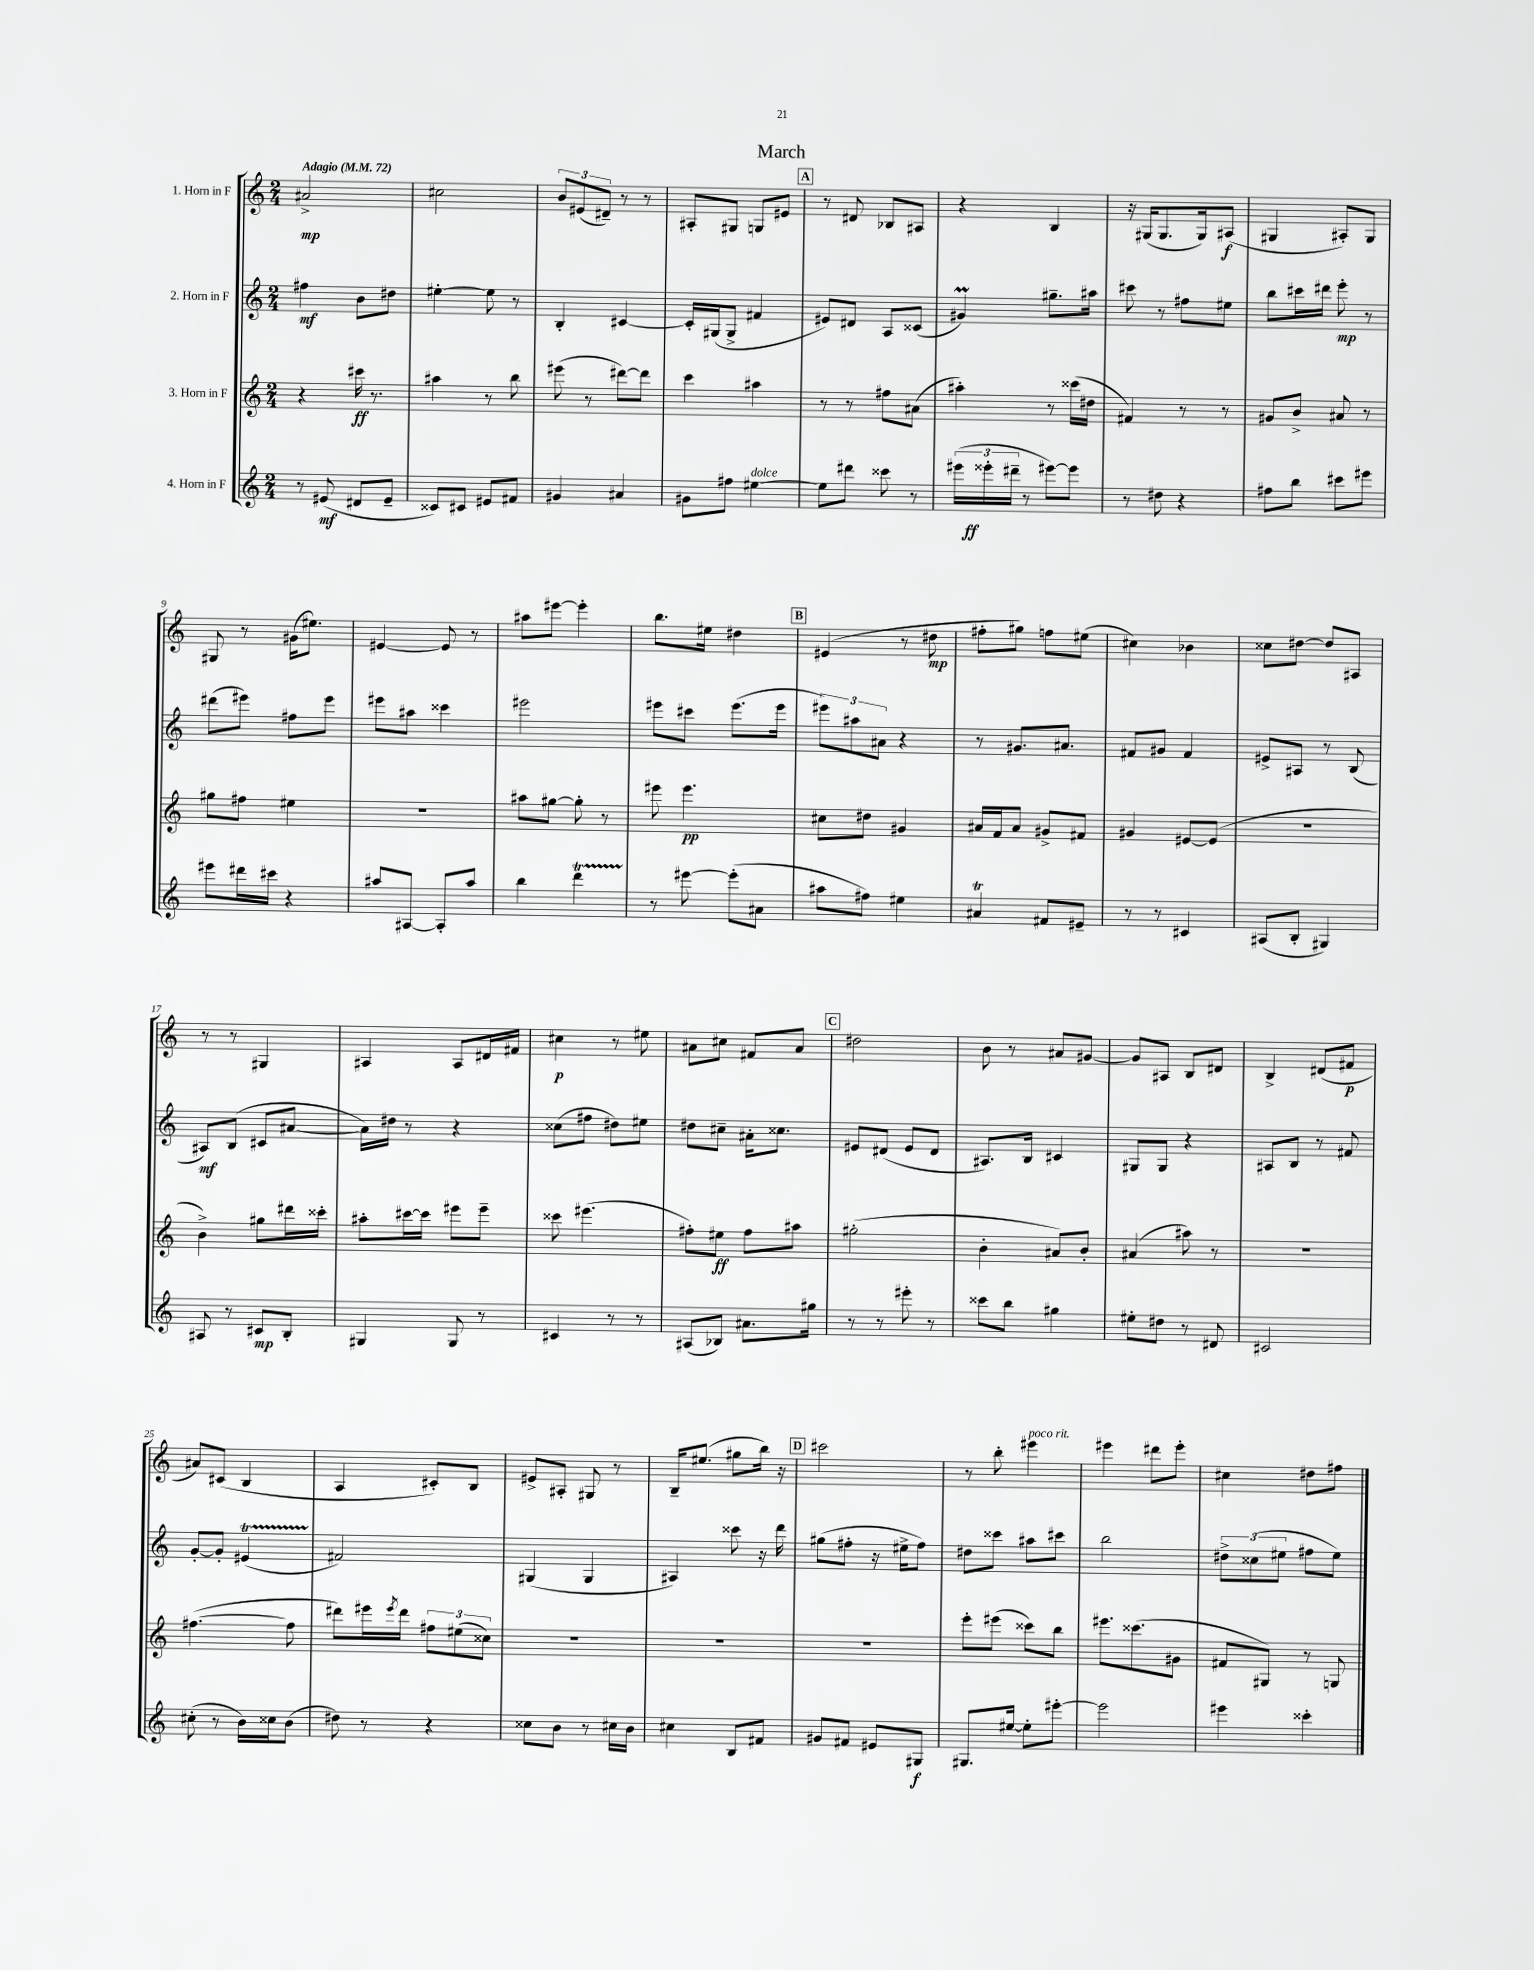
\header { title = "March" }
<<
\new StaffGroup <<
\new Staff = "s0" \with { instrumentName = "1. Horn in F" } {
    \clef treble \key c \major \numericTimeSignature \time 2/4 \tempo "Adagio" 4 = 72
    ais'2->\mp |
    cis''2 |
    \tuplet 3/2 { b'8 eis'8( dis'8--) } r8 r8 |
    ais8-. gis8 g8 eis'8 |
    \mark \markup { \box "A" } r8 dis'8 bes8 ais8 |
    r4 b4 |
    r16 gis16( gis8. gis16) ais8\f( |
    gis4 ais8-.) gis8 |
    gis8 r8 gis'16( eis''8.) |
    eis'4~ eis'8 r8 |
    ais''8 eis'''8~ eis'''4-. |
    b''8. eis''16 dis''4 |
    \mark \markup { \box "B" } eis'4( r8 dis''8\mp |
    fis''8-. gis''8) f''8 eis''8( |
    cis''4) bes'4 |
    cisis''8 dis''8~ dis''8 ais8 |
    r8 r8 gis4 |
    ais4 ais8 dis'16 fis'16 |
    cis''4\p r8 eis''8 |
    ais'8 cis''8 fis'8 ais'8 |
    \mark \markup { \box "C" } dis''2 |
    b'8 r8 ais'8 gis'8~ |
    gis'8 ais8 b8 dis'8 |
    b4-> dis'8( fis'8\p |
    ais'8) cis'8( b4 |
    a4 cis'8-.) b8 |
    eis'8-> ais8-. gis8 r8 |
    b16-- eis''8.( gis''8 b''16) r16 |
    \mark \markup { \box "D" } cis'''2 |
    r8 b''8-. eis'''4^\markup { \italic "poco rit." } |
    eis'''4 dis'''8 eis'''8-. |
    cis''4 dis''8 fis''8 \bar "|." |
}
\new Staff = "s1" \with { instrumentName = "2. Horn in F" } {
    \clef treble \key c \major \numericTimeSignature \time 2/4
    fis''4\mf b'8 dis''8 |
    eis''4~-. eis''8 r8 |
    b4-. cis'4~ |
    cis'16-. gis16( gis8-> fis'4 |
    \mark \markup { \box "A" } eis'8) dis'8 a8 cisis'8( |
    gis'4\prall) gis''8.-- ais''16 |
    cis'''8 r8 fis''8 eis''8 |
    b''8 cis'''16 dis'''16 e'''8-.\mp r8 |
    dis'''8( eis'''8) fis''8 eis'''8 |
    eis'''8 ais''8 cisis'''4 |
    eis'''2 |
    eis'''8 cis'''8 eis'''8.( eis'''16 |
    \mark \markup { \box "B" } \tuplet 3/2 { eis'''8) ais''8 ais'8 } r4 |
    r8 gis'8. ais'8. |
    fis'8 gis'8 fis'4 |
    eis'8-> ais8 r8 b8( |
    ais8\mf) b8( cis'8 ais'8~ |
    ais'16) dis''16 r8 r4 |
    cisis''8( fis''8 dis''8) eis''8 |
    dis''8 cis''8-- ais'16-. cisis''8. |
    \mark \markup { \box "C" } eis'8 dis'8( eis'8 dis'8 |
    ais8.) b16 cis'4 |
    gis8 gis8 r4 |
    ais8 b8 r8 fis'8 |
    g'8~-. g'8-. eis'4\startTrillSpan( |
    fis'2\stopTrillSpan) |
    gis4( gis4 |
    ais4) cisis'''8 r16 d'''16 |
    \mark \markup { \box "D" } gis''8( fis''8-. r16 eis''16-> fis''8) |
    dis''8 cisis'''8 ais''8 cis'''8 |
    b''2 |
    \tuplet 3/2 { dis''8-> cisis''8( eis''8 } fis''8 eis''8) \bar "|." |
}
\new Staff = "s2" \with { instrumentName = "3. Horn in F" } {
    \clef treble \key c \major \numericTimeSignature \time 2/4
    r4 cis'''16\ff r8. |
    ais''4 r8 b''8 |
    eis'''8( r8 dis'''8~) dis'''8 |
    c'''4 ais''4 |
    \mark \markup { \box "A" } r8 r8 fis''8 ais'8( |
    ais''4-.) r8 cisis'''16( dis''16 |
    fis'4) r8 r8 |
    gis'8 b'8-> ais'8 r8 |
    gis''8 fis''8 eis''4 |
    R2 |
    ais''8 gis''8~ gis''8-. r8 |
    eis'''8 eis'''4.\pp |
    \mark \markup { \box "B" } cis''8 dis''8 gis'4 |
    ais'16 f'16 ais'8 gis'8-> fis'8 |
    gis'4 eis'8~ eis'8( |
    R2 |
    b'4->) gis''8 dis'''16 cisis'''16-. |
    ais''8-. cis'''16~ cis'''16 eis'''8 eis'''8-- |
    cisis'''8 eis'''4.( |
    fis''8-.) eis''8\ff fis''8 ais''8 |
    \mark \markup { \box "C" } gis''2-.( |
    b'4-. ais'8) b'8-. |
    ais'4( ais''8) r8 |
    R2 |
    fis''4.~( fis''8 |
    dis'''8) eis'''16 \acciaccatura { eis'''8 } dis'''16 \tuplet 3/2 { fis''8 eis''8( cisis''8) } |
    R2 |
    R2 |
    \mark \markup { \box "D" } R2 |
    e'''8-. eis'''8( cisis'''8) b''8 |
    eis'''8. cisis'''8.( gis'8 |
    fis'8 gis8) r8 g8 \bar "|." |
}
\new Staff = "s3" \with { instrumentName = "4. Horn in F" } {
    \clef treble \key c \major \numericTimeSignature \time 2/4
    r8 eis'8\mf( dis'8 eis'8-- |
    cisis'8) cis'8 eis'8 fis'8 |
    gis'4 ais'4 |
    gis'8 fis''8 eis''4~^\markup { \italic "dolce" } |
    \mark \markup { \box "A" } eis''8 dis'''8 cisis'''8 r8 |
    \tuplet 3/2 { eis'''16( eisis'''16-.\ff dis'''16-- } r8 eis'''8~) eis'''8 |
    r8 dis''8 r4 |
    fis''8 b''8 cis'''8 eis'''8 |
    eis'''8 dis'''16 cis'''16 r4 |
    ais''8 ais8~ ais8-. ais''8 |
    b''4 d'''4\startTrillSpan |
    r8\stopTrillSpan eis'''8~ eis'''8-.( ais'8 |
    \mark \markup { \box "B" } ais''8 fis''8) eis''4 |
    ais'4\trill fis'8 eis'8-- |
    r8 r8 cis'4 |
    ais8( b8-. gis4) |
    ais8 r8 cis'8\mp b8-. |
    gis4 gis8 r8 |
    cis'4 r8 r8 |
    ais8( bes8) ais'8. gis''16 |
    \mark \markup { \box "C" } r8 r8 eis'''8-. r8 |
    cisis'''8 b''8 gis''4 |
    eis''8-. dis''8 r8 dis'8 |
    cis'2 |
    cis''8-.( r8 b'16) cisis''16 b'8( |
    dis''8) r8 r4 |
    cisis''8 b'8 r8 cis''16 b'16 |
    cis''4 b8 fis'8 |
    \mark \markup { \box "D" } gis'8 fis'8 eis'8 gis8\f |
    gis8. eis''16~ eis''8-. eis'''8~-. |
    eis'''2 |
    eis'''4 cisis'''4-. \bar "|." |
}
>>
>>
